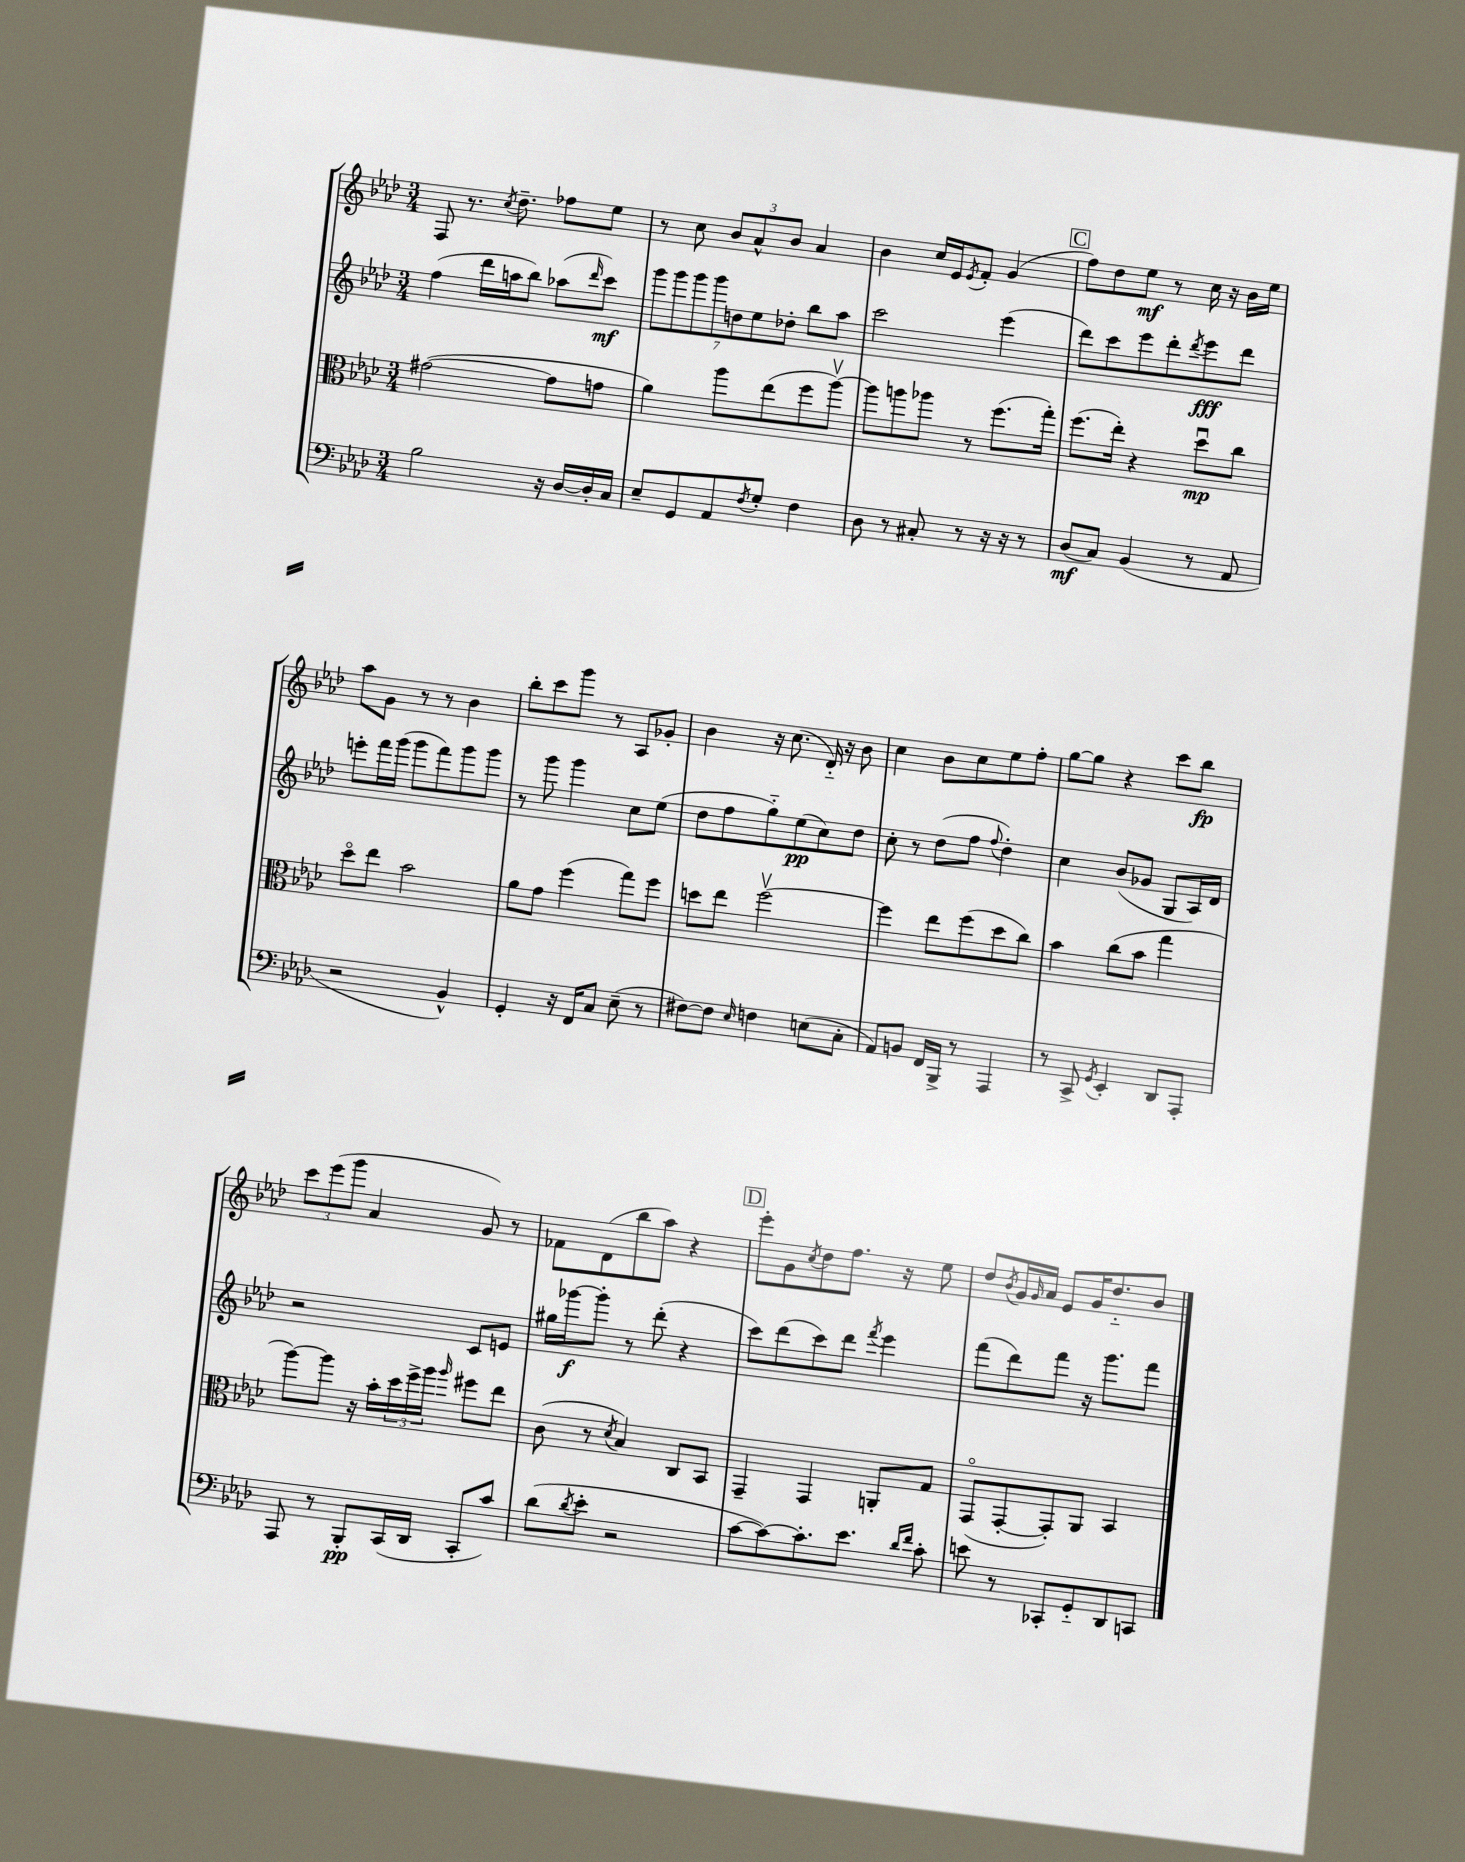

**kern	**kern	**kern	**kern
*staff4	*staff3	*staff2	*staff1
*clefF4	*clefC3	*clefG2	*clefG2
*k[b-e-a-d-]	*k[b-e-a-d-]	*k[b-e-a-d-]	*k[b-e-a-d-]
*M3/4	*M3/4	*M3/4	*M3/4
2B-	([2g#	(4ff	8F
.	.	.	8.r
.	.	16ddd-	.
.	.	.	8qcc
.	.	16aa	8.dd-~
.	.	8bb-)	.
16r	8g#]	(8aa-	8ff-
[16D-	.	.	.
.	.	16qqddd-	.
16D-']	8g	8ccc)	8ee-
16C	.	.	.
=	=	=	=
8E-~	4a-)	14ggg	8r
.	.	14ggg	.
8GG	.	.	8cc
.	.	14ggg	.
.	.	14ggg	.
8AA-	8aa-	.	12b-
.	.	14dd	.
.	.	.	12a-^^
.	.	14ee-	.
8qF	.	.	.
8G'	(8ee-	.	.
.	.	.	12b-
.	.	14dd-'	.
4F	8ff	8bb-	4a-
.	[8aa-v)	8aa-	.
=	=	=	=
8D-	8aa-]	2ccc	4b-
8r	8aa	.	.
8C#'	8aa-	.	16cc
.	.	.	16e-
.	.	.	8qe-
8r	8r	.	8f'
16r	(8.ff	(4eee-	(4g
16r	.	.	.
8r	.	.	.
.	16gg')	.	.
=	=	=	=
(8D-	(8.ff	8ddd-)	8ff)
8C)	.	8ccc	8dd-
.	16ee-')	.	.
(4BB-	4r	8eee-	8ee-
.	.	8ddd-'	8r
.	.	8qddd-	.
8r	8dd-u	8eee-	16cc
.	.	.	16r
8AA-	8cc	8ddd-	16b-
.	.	.	16ee-
=	=	=	=
2r	8dd-o	8eee'	8aa-
.	8ee-	16fff	8g
.	.	(16ggg	.
.	2b-	8ggg	8r
.	.	8fff)	8r
4BB-^^)	.	8ggg	4b-
.	.	8ggg	.
=	=	=	=
4GG'	8a-	8r	8bb-'
.	8g	8ggg	8ccc
16r	(4ff	4ggg	8ggg
16FF	.	.	.
8C	.	.	8r
(8E-~	8gg)	8cc	8A-
8r	8ff	(8ee-	8g-'
=	=	=	=
[8F#)	8dd	8dd-	4b-
8F#]	8ee-	8ff	.
16qqE-	.	.	.
4F	[2ffv	8gg'~)	16r
.	.	.	(8.cc
.	.	(8ee-	.
(8E	.	8cc)	16d-'~)
.	.	.	16r
8C'	.	8dd-	8b-
=	=	=	=
8AA-)	4ff]	8cc'	4cc
8BB	.	8r	.
16FF	8ee-	(8dd-	8b-
16BBB-^	.	.	.
8r	(8ff	8ff	8cc
.	.	8qqff	.
4AAA-	8dd-	4dd-')	8ee-
.	8cc)	.	8ff'
=	=	=	=
8r	4b-	4cc	[8gg
8CC^	.	.	8gg]
8qGG	.	.	.
4EE-'	(8cc	(8b-	4r
.	8b-	8g-	.
8DD-	4gg	8G	8ccc
8AAA-'	.	16A-)	8bb-
.	.	16d-	.
=	=	=	=
8AAA-	[8aa-)	2r	12ccc
.	.	.	(12eee-
8r	8aa-]	.	.
.	.	.	12ggg
8BBB-'	16r	.	4a-
.	16b-'	.	.
(16CC	24dd-	.	.
.	24ff^	.	.
16DD-	.	.	.
.	24aa-	.	.
.	16qqaa-	.	.
8CC'	8ff#	8c	8g)
8c)	8ee-	8e	8r
=	=	=	=
(8d-	(8c	16gg#	8f-
.	.	[16ggg-	.
8qd-	.	.	.
8e-'	8r	8ggg-']	(8d-
.	8qd-	.	.
2r	4B-)	8r	8bb-
.	.	(8ddd-'	8aa-)
.	8C	4r	4r
.	8BB-	.	.
=	=	=	=
[8c	4GG~	8ccc)	8eee-'
8c_)	.	(8ddd-	8g
.	.	.	8qcc
8.c']	4GG	8ccc)	8dd-
.	.	8ddd-	8.ff
8.e-	.	.	.
.	.	8qfff	.
.	8AA'	4eee-	.
.	.	.	16r
16qqd-	.	.	.
16qqf	.	.	.
8c'	8G	.	8ee-
=	=	=	=
8e	(8GGo	(8fff	8dd-
.	.	.	8qb-
8r	[8GG'	8ddd-)	16g
.	.	.	16qqg
.	.	.	16a-
8CC-'	8GG'])	8fff	8e-
8GG'~	8AA-	16r	16g
.	.	8.ggg	8.dd-'~
8DD-	4BB-	.	.
8CC	.	8fff	8b-
==	==	==	==
*-	*-	*-	*-
